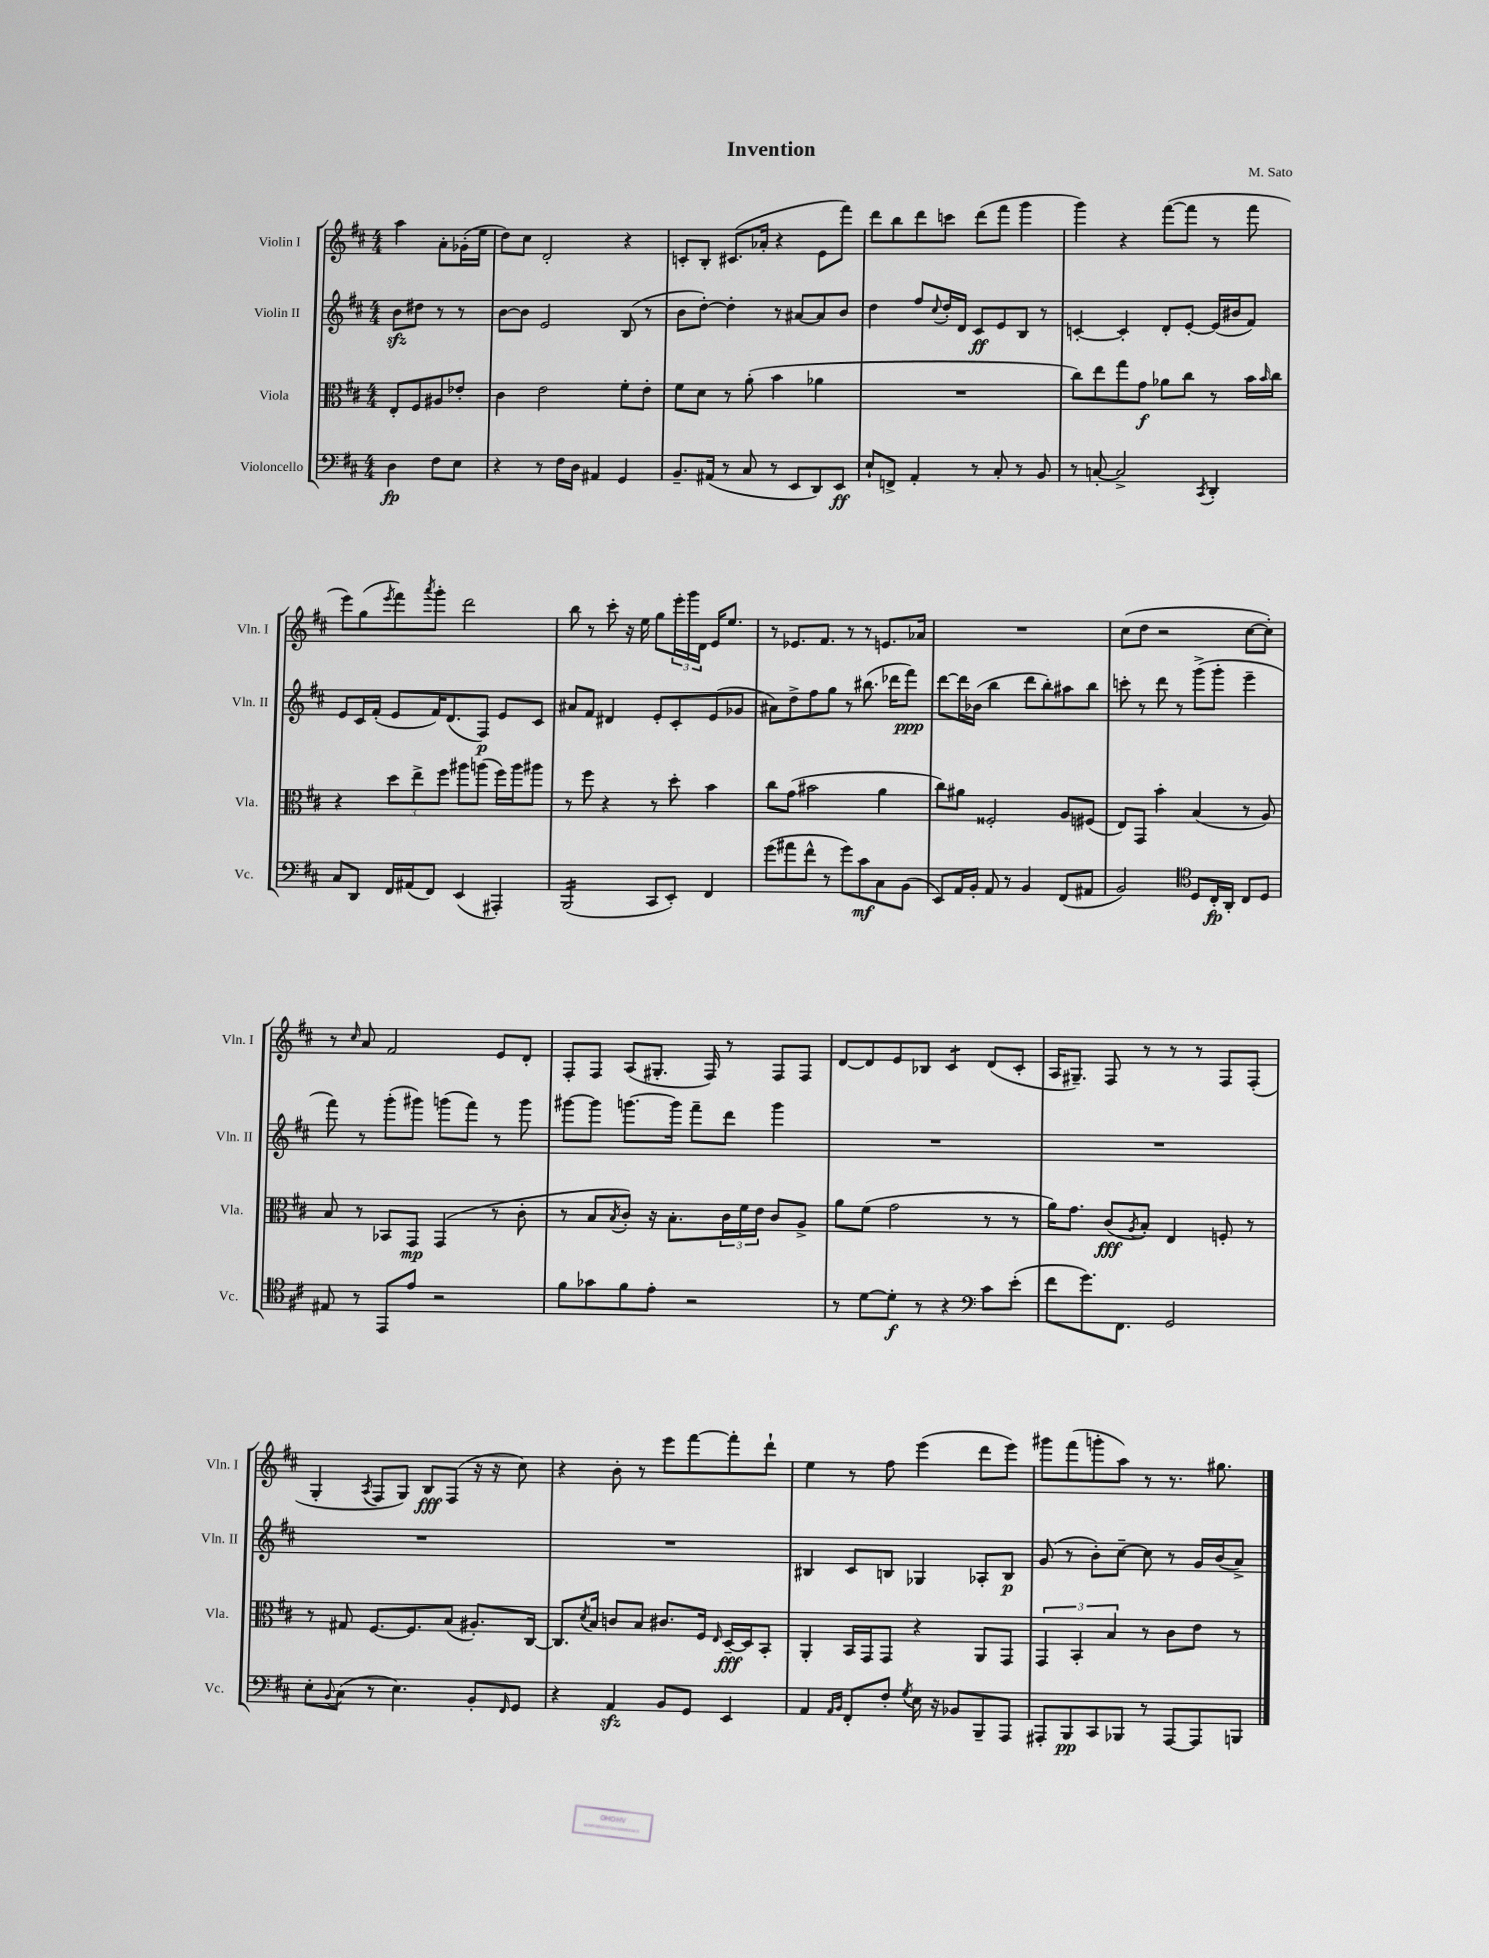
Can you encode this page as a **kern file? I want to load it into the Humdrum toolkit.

**kern	**kern	**kern	**kern
*staff4	*staff3	*staff2	*staff1
*clefF4	*clefC3	*clefG2	*clefG2
*k[f#c#]	*k[f#c#]	*k[f#c#]	*k[f#c#]
*M4/4	*M4/4	*M4/4	*M4/4
4D	8E'	8b	4aa
.	8F#	8dd#	.
8F#	8A#	8r	8a'
8E	8e-'	8r	(16g-'
.	.	.	16ee
=	=	=	=
4r	4c#	[8b	8dd)
.	.	8b]	8cc#
8r	2e	2e	2d'
16F#	.	.	.
16D	.	.	.
4AA#	.	.	.
4GG	8f#'	(8B	4r
.	8e'	8r	.
=	=	=	=
8.BB~	8f#	8b	8c'
.	8d	[8dd')	8B'
(16AA#	.	.	.
8r	8r	4dd']	(8.c#
8C#	(8a'	.	.
.	.	.	16a-'
8r	4b	8r	4r
8EE	.	[8a#	.
8DD)	4a-	8a#]	8e
8EE	.	8b	8fff#)
=	=	=	=
8E`	1r	4dd	8ddd
8FF^	.	.	8bb
4AA'	.	8ff#	8ddd
.	.	8qqcc#	.
.	.	16dd'	8ccc
.	.	16d	.
8r	.	8c#	(8ddd
8C#'	.	8e	8fff#
8r	.	8B	4ggg
8BB	.	8r	.
=	=	=	=
8r	8cc#)	[4c'	4ggg)
[8C'	8ee	.	.
2C^]	8gg	4c']	4r
.	8g	.	.
.	8a-	8d'	([8fff#
.	8cc#	[8e'	8fff#]
8qCC#	.	.	.
4DD'	8r	(16e]	8r
.	.	16b#	.
.	16b	8f#)	8fff#
.	16qqb	.	.
.	16cc#	.	.
=	=	=	=
8C#	4r	8e	8eee)
8DD	.	16c#	(8gg
.	.	(16f#'	.
.	.	.	8qeee
16FF#	12dd	8e	8fff#)
(16AA#	.	.	.
.	12ee^	.	.
.	.	.	8qaaa
8FF#)	.	16f#)	8ggg'
.	12ff#	.	.
.	.	(8.d	.
(4EE	8aa#	.	2ddd
.	(8aa	8F#)	.
4AAA#')	16ff#)	8e	.
.	16aa	.	.
.	8aa#	8c#	.
=	=	=	=
(2BBB	8r	8a#	8bb
.	8ff#	8f#	8r
.	4r	4d#	8ccc#'
.	.	.	16r
.	.	.	16ee
8CC#	8r	8e'	8gg
8EE')	8dd'	8c#'	24eee'
.	.	.	24ggg
.	.	.	24d
4FF#	4b	(8e	16e
.	.	.	8.ee
.	.	8g-	.
=	=	=	=
(8g	8cc#	8a#)	8r
8a#	(8g	8dd^	8.e-
8f#^^	2b#	8ff#	.
.	.	.	8.f#
8r	.	8gg	.
8g)	.	8r	8r
8c#	.	(8.bb#	8r
8C#	4a	.	8.e
.	.	16ddd-	.
(8BB	.	8fff#)	.
.	.	.	16a-
=	=	=	=
8EE)	8cc#)	[8ddd	1r
16AA	8a#	16ddd]	.
16BB'	.	(16b-	.
8AA	2F##'	4bb	.
8r	.	.	.
4BB	.	8ddd	.
.	.	8bb')	.
(8FF#	8A	8aa#	.
8AA#	(8F#	8bb	.
=	=	=	=
2BB)	8E)	8ccc'	(8cc#
.	8GG	8r	8dd
.	4b'	8ddd	2r
.	.	8r	.
*clefC4	*	*	*
8D	(4B	(8ggg^	.
16C#'	.	8ggg'	.
16AA'	.	.	.
8C#	8r	4eee~	[8cc#
8D	8A)	.	8cc#'])
=	=	=	=
8E#	8B	8fff#)	8r
.	.	.	16qqcc#
8r	8r	8r	8a
8EE	8BB-	(8ggg'	2f#
8e	8GG	8ggg#)	.
2r	(4GG	(8ggg	.
.	.	8fff#)	.
.	8r	8r	8e
.	8c#'	8ggg	8d'
=	=	=	=
8f#	8r	[8ggg#	8F#'
8g-	8B	8ggg#]	8F#
.	8qB	.	.
8f#	8c#')	[8.ggg	(8A
8e'	16r	.	8.G#'
.	8.B'	16ggg]	.
2r	.	8fff#~	.
.	.	.	16F#)
.	24c#	8ddd	8r
.	24f#	.	.
.	24e	.	.
.	8c#	4ggg	8F#
.	8A^	.	8F#
=	=	=	=
8r	8a	1r	[8d
[8d	(8f#	.	8d]
8d']	2g	.	8e
8r	.	.	8B-
4r	.	.	4c#
*clefF4	*	*	*
8c#	8r	.	(8d
(8e'	8r	.	8c#'
=	=	=	=
8f#	16a)	1r	16A
.	8.g	.	8.G#~)
8.g)	.	.	.
.	(8c#	.	8F#
8.FF#	.	.	.
.	8qA	.	.
.	8B')	.	8r
2GG	4E	.	8r
.	.	.	8r
.	8F'	.	8F#
.	8r	.	(8F#'
=	=	=	=
8E'	8r	1r	4G'
8qqBB	.	.	.
(8C#	8G#	.	.
.	.	.	8qA
8r	[8.F#	.	8F#
4.E)	.	.	8G)
.	8.F#]	.	.
.	.	.	8B
.	(8B	.	(8F#
8BB'	8.A#')	.	16r
.	.	.	16r
16qqFF#	.	.	.
8GG	.	.	8cc#)
.	[16C#	.	.
=	=	=	=
4r	8.C#]	1r	4r
.	8qd	.	.
.	16B	.	.
4AA	8c	.	8b'
.	8B	.	8r
8BB	8.c#	.	8eee
8GG	.	.	[8fff#
.	16F#	.	.
.	16qqE	.	.
4EE	[16D~	.	8fff#']
.	16D]	.	.
.	8BB'	.	8ddd`
=	=	=	=
4AA	4AA'	4B#	4ee
16qqAA	.	.	.
16qqBB	.	.	.
8FF#'	16BB	8c#	8r
.	16GG	.	.
8F#'	8GG	8B	8ff#
8qG	.	.	.
16E	4r	4G-	(4eee
16r	.	.	.
8BB-	.	.	.
8BBB~	8AA	8A-'	8ddd
8AAA	8GG	8B	8eee)
=	=	=	=
8AAA#'	6GG	(8g	8ggg#
8BBB	.	8r	(8fff#
.	6BB'	.	.
8CC#	.	8b')	8ggg'
.	6B	.	.
8BBB-	.	[8cc#~	8aa)
8r	8r	8cc#]	8r
[8AAA#	8c#	8r	8.r
8AAA#]	8e	16g	.
.	.	(16b	8.gg#
8BBB	8r	8a^)	.
==	==	==	==
*-	*-	*-	*-
